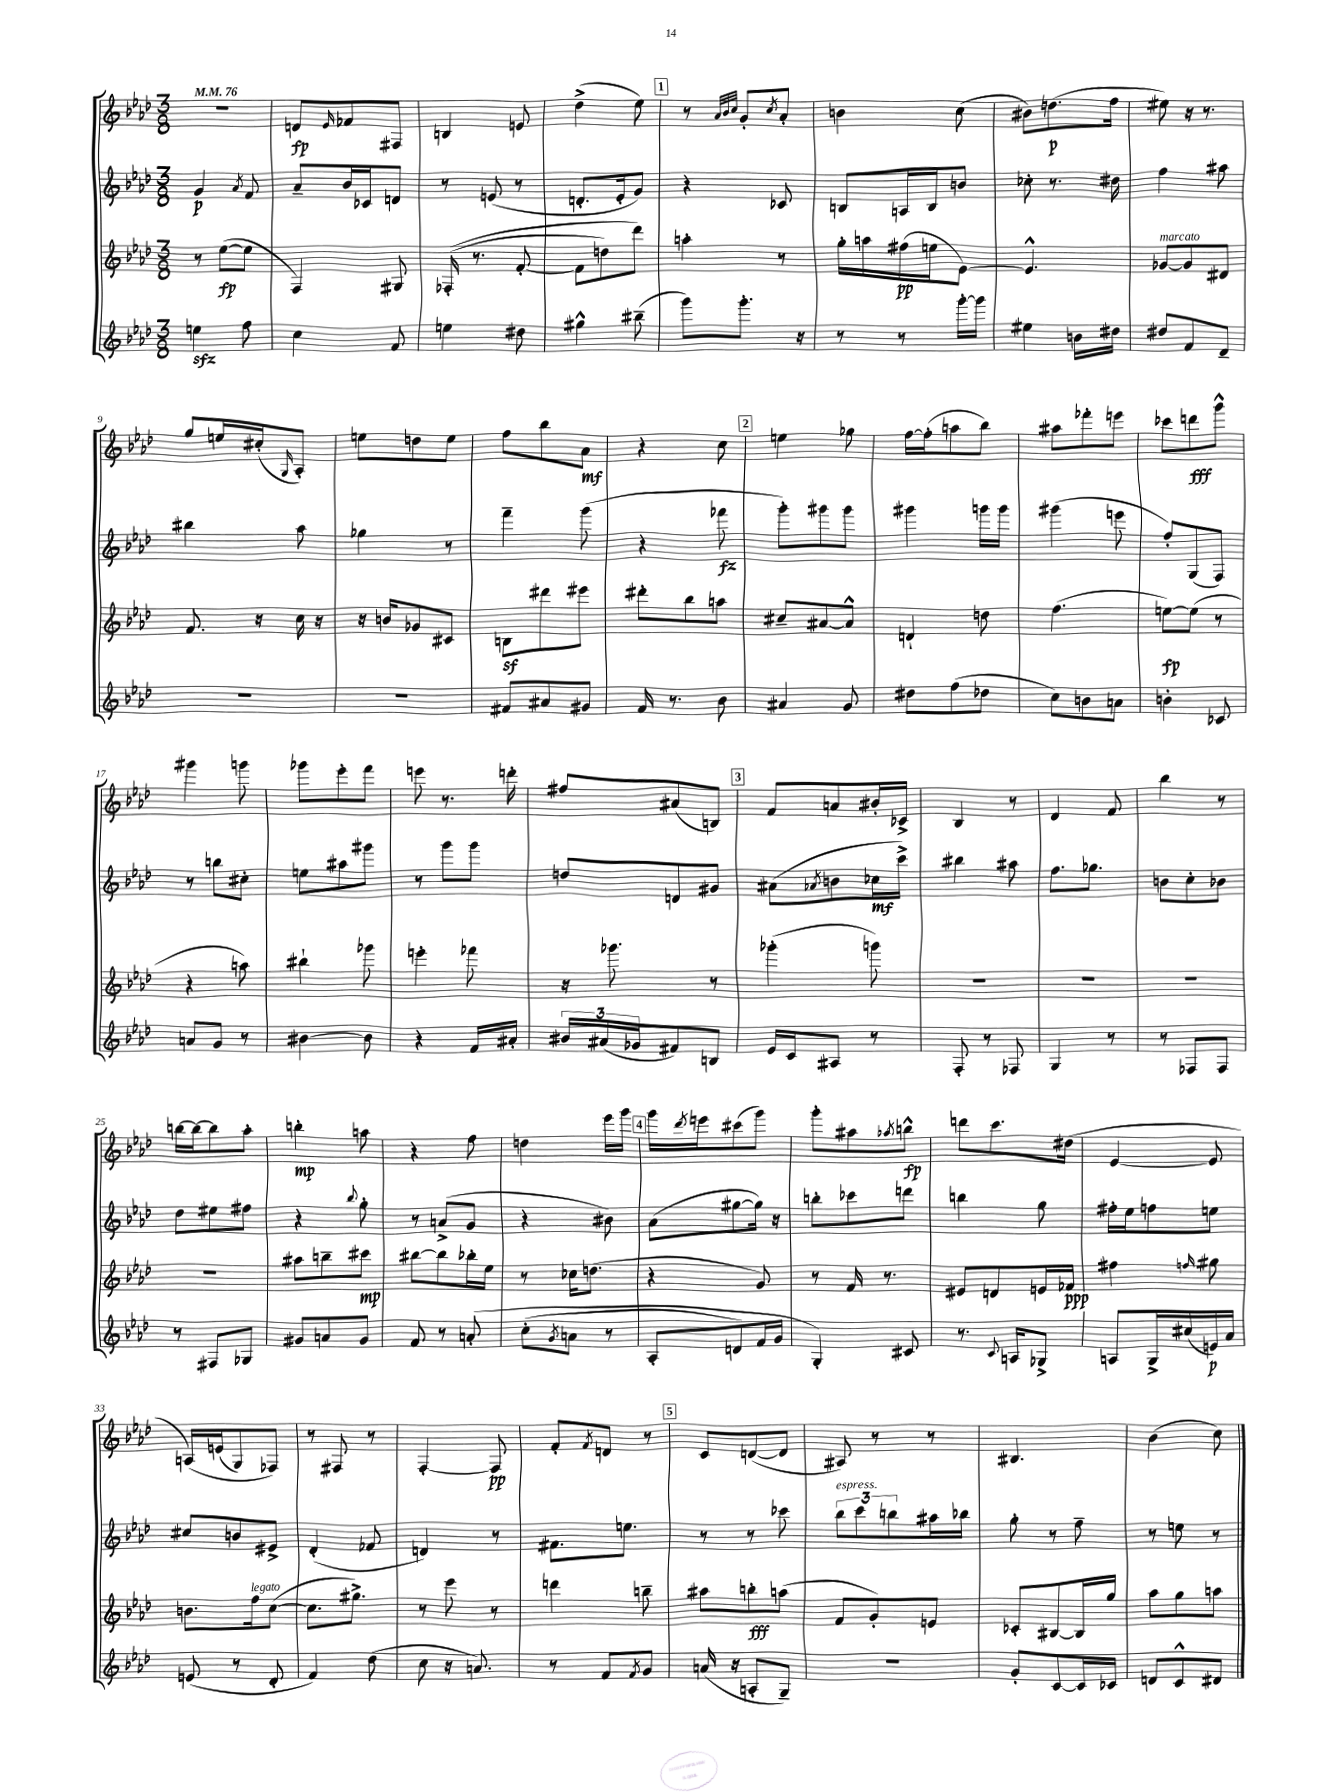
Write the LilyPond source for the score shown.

<<
\new StaffGroup <<
\new Staff = "s0" {
    \clef treble \key aes \major \numericTimeSignature \time 3/8 \tempo 4 = 76
    R4. |
    d'8\fp \grace { ees'16 } fes'8 fis8 |
    b4 e'8 |
    des''4->( ees''8) |
    \mark \markup { \box "1" } r8 \grace { aes'32 bes'32 c''32 } g'8-. \acciaccatura { c''8 } aes'8-. |
    b'4 c''8( |
    bis'8) d''8.\p( f''16 |
    eis''8) r16 r8. |
    g''8 e''16 cis''16-.( \grace { g16 } aes8-.) |
    e''8 d''8 e''8 |
    f''8 bes''8 aes'8\mf |
    r4 c''8 |
    \mark \markup { \box "2" } e''4 ges''8 |
    f''16~ f''16-.( a''8 bes''8) |
    ais''8 fes'''8-. e'''8 |
    ces'''8 d'''8\fff g'''8-^ |
    gis'''4 g'''8 |
    ges'''8 ees'''8-. f'''8 |
    e'''8 r8. d'''16-. |
    fis''8 ais'8( b8) |
    \mark \markup { \box "3" } f'8 a'8 bis'16-. ces'16-> |
    bes4 r8 |
    des'4 f'8 |
    bes''4 r8 |
    b''16~ b''16~ b''8 aes''8-. |
    b''4-.\mp a''8 |
    r4 f''8 |
    d''4 ees'''16 g'''16 |
    \mark \markup { \box "4" } g'''16 \acciaccatura { des'''8 } e'''16 cis'''8( g'''8) |
    g'''8-. ais''8 \acciaccatura { aes''8 } b''8-^\fp |
    d'''8 c'''8. dis''16( |
    ees'4~ ees'8 |
    a16)\( e'16( g8) fes8\) |
    r8 fis8 r8 |
    f4~-. f8\pp |
    f'8-. \acciaccatura { f'8 } d'8 r8 |
    \mark \markup { \box "5" } c'8 d'8~( d'8 |
    ais8) r8 r8 |
    bis4. |
    bes'4( c''8) \bar "|." |
}
\new Staff = "s1" {
    \clef treble \key aes \major \numericTimeSignature \time 3/8
    g'4\p \acciaccatura { aes'8 } f'8 |
    aes'8-- bes'16 ces'16 d'8 |
    r8 e'8( r8 |
    d'8.-. ees'16-. g'8) |
    \mark \markup { \box "1" } r4 ces'8 |
    b8 a16 b16 b'8 |
    ces''8-. r8. dis''16 |
    f''4 ais''8 |
    bis''4 aes''8 |
    ges''4 r8 |
    f'''4-- g'''8( |
    r4 fes'''8\fz |
    \mark \markup { \box "2" } g'''8-.) gis'''8 gis'''8 |
    gis'''4 g'''16 g'''16 |
    gis'''4( e'''8 |
    f''8-.) g8( f8) |
    r8 b''8 cis''8-. |
    e''8 ais''8 gis'''8 |
    r8 g'''8 g'''8 |
    d''8 d'8 gis'8 |
    \mark \markup { \box "3" } ais'8( \acciaccatura { aes'8 } b'8 ces''16\mf c'''16->) |
    bis''4 ais''8 |
    f''8. ges''8. |
    b'8 c''8-. bes'8 |
    des''8 eis''8 fis''8 |
    r4 \appoggiatura { bes''8 } g''8-. |
    r8 a'8->( g'8 |
    r4 bis'8) |
    \mark \markup { \box "4" } aes'8( gis''8~ gis''16) r16 |
    b''8-. ces'''8 d'''8 |
    b''4 g''8 |
    fis''16-. ees''16 f''8 e''8 |
    cis''8 b'8 eis'8-> |
    des'4-.( fes'8 |
    d'4) r8 |
    fis'8. e''8. |
    \mark \markup { \box "5" } r8 r8 ces'''8 |
    \tuplet 3/2 { bes''8^\markup { \italic "espress." } c'''8 b''8 } ais''16 bes''16 |
    g''8-. r8 f''8-- |
    r8 e''8 r8 \bar "|." |
}
\new Staff = "s2" {
    \clef treble \key aes \major \numericTimeSignature \time 3/8
    r8 ees''8~\fp( ees''8 |
    f4) gis8 |
    fes16-.(\( r8. f'8~-. |
    f'8 d''8) des'''8\) |
    \mark \markup { \box "1" } a''4-. r8 |
    g''16-. a''16 fis''16\pp( e''16 ees'8~) |
    ees'4.-^ |
    ges'8~^\markup { \italic "marcato" } ges'8 dis'8 |
    f'8. r16 c''16 r16 |
    r16 b'16 ges'8 cis'8 |
    b8\sf dis'''8 eis'''8 |
    dis'''8-. bes''8 a''8 |
    \mark \markup { \box "2" } cis''8-- ais'8~ ais'8-^ |
    d'4-! d''8 |
    f''4.( |
    e''8~\fp) e''8( r8 |
    r4 a''8) |
    bis''4-! ges'''8 |
    e'''4-. fes'''8 |
    r16 ges'''8. r8 |
    \mark \markup { \box "3" } ges'''4-.( g'''8) |
    R4. |
    R4. |
    R4. |
    R4. |
    ais''8 b''8-- cis'''8\mp |
    bis''8~ bis''8 bes''16-. ees''16 |
    r8 ces''16 d''8.( |
    \mark \markup { \box "4" } r4 g'8) |
    r8 f'16 r8. |
    eis'8 d'8 e'16 fes'16\ppp |
    fis''4 \grace { f''16 } gis''8 |
    b'8. f''16^\markup { \italic "legato" } c''8~( |
    c''8. gis''8.->) |
    r8 ees'''8 r8 |
    d'''4 b''8-- |
    \mark \markup { \box "5" } ais''8 b''8-.\fff a''8( |
    f'8 g'8-.) e'8 |
    ces'8-. bis8~ bis16 g''16 |
    aes''8 g''8 a''8 \bar "|." |
}
\new Staff = "s3" {
    \clef treble \key aes \major \numericTimeSignature \time 3/8
    e''4\sfz f''8 |
    c''4 f'8 |
    e''4 dis''8 |
    gis''4-^ bis''8--( |
    \mark \markup { \box "1" } g'''8) g'''8.-. r16 |
    r8 r8 g'''16~-. g'''16 |
    eis''4 b'16 dis''16 |
    dis''8 f'8 des'8-- |
    R4. |
    R4. |
    fis'8 ais'8 gis'8 |
    f'16 r8. bes'8 |
    \mark \markup { \box "2" } ais'4 g'8 |
    dis''8 f''8( des''8 |
    c''8) b'8 a'8 |
    b'4-. ces'8 |
    a'8 g'8 r8 |
    bis'4~ bis'8 |
    r4 f'16 ais'16-. |
    \tuplet 3/2 { bis'16 ais'16( ges'16 } fis'8) b8 |
    \mark \markup { \box "3" } ees'16 c'16 ais8 r8 |
    f8-. r8 fes8 |
    g4 r8 |
    r8 fes8 fes8 |
    r8 fis8 ges8 |
    gis'8 a'8 gis'8 |
    f'8 r8 a'8-.\( |
    c''8-.( \acciaccatura { g'8 } a'8 r8 |
    \mark \markup { \box "4" } aes8-. d'8) f'16 g'16 |
    g4-.\) cis'8 |
    r8. \appoggiatura { c'8 } a16 ges8-> |
    a8 g16-> cis''16( e'16\p) aes'16 |
    e'8( r8 des'8-. |
    f'4) des''8( |
    c''8 r16 a'8.) |
    r8 f'8 \acciaccatura { f'8 } g'8 |
    \mark \markup { \box "5" } a'16( r16 a8-. g8--) |
    R4. |
    g'8-. c'8~ c'16 ces'16 |
    d'8 c'8-^ dis'8 \bar "|." |
}
>>
>>
